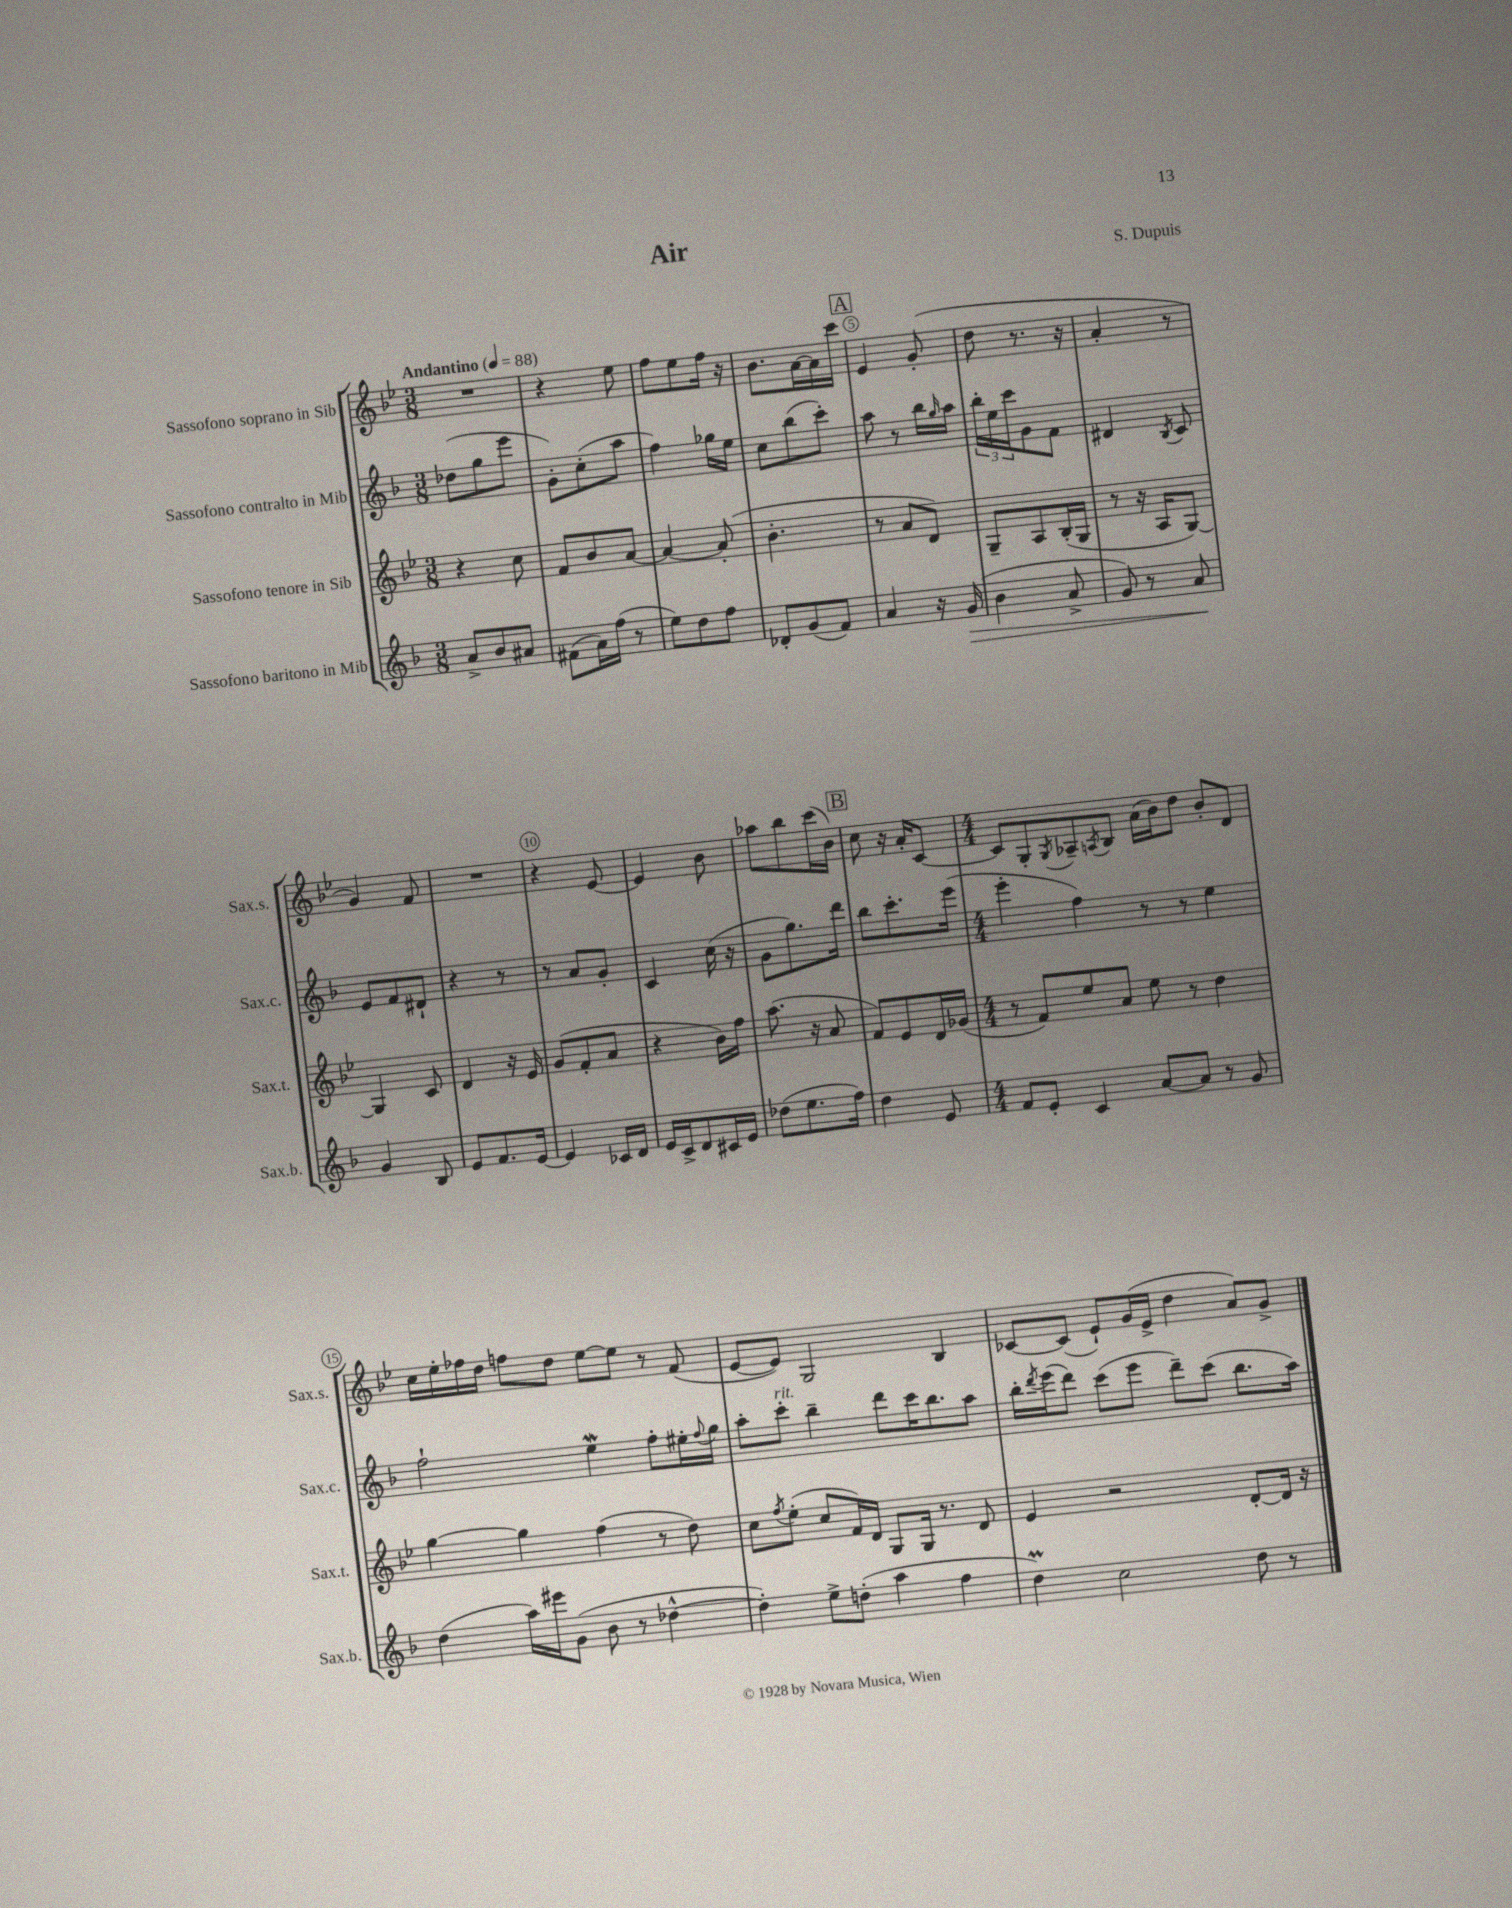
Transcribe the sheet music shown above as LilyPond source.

\header { title = "Air" composer = "S. Dupuis" }
<<
\new StaffGroup <<
\new Staff = "s0" \with { instrumentName = "Sassofono soprano in Sib" shortInstrumentName = "Sax.s." } {
    \clef treble \key bes \major \numericTimeSignature \time 3/8 \tempo "Andantino" 4 = 88
    R4. |
    r4 ees''8 |
    f''8 ees''8 f''16 r16 |
    bes'8. a'16~ a'16 c'''16 |
    \mark \markup { \box "A" } ees'4 g'8-.( |
    d''8 r8. r16 |
    a'4-. r8 |
    g'4) f'8 |
    R4. |
    r4 ees'8~ |
    ees'4 bes'8 |
    aes''8 bes''8 c'''16( bes'16) |
    \mark \markup { \box "B" } c''8 r16 a'16-. c'8~ |
    \numericTimeSignature \time 4/4 c'8 g8-. \acciaccatura { g8 } aes8-- \acciaccatura { a8 } bes8 a'16( bes'16) d''8 bes'8-. d'8 |
    c''16 ees''16-. fes''16 d''16 f''8 d''8 ees''8~ ees''8 r8 f'8( |
    ees'8~ ees'8) g2 bes4 |
    ces'8~ ces'8( ees'8-!) g'16( ees'16-> d''4 a'8) g'8-> \bar "|." |
}
\new Staff = "s1" \with { instrumentName = "Sassofono contralto in Mib" shortInstrumentName = "Sax.c." } {
    \clef treble \key f \major \numericTimeSignature \time 3/8
    des''8( g''8 e'''8 |
    g'8-.) c''8-.( a''8 |
    f''4) ges''16 e''16 |
    c''8 bes''8( c'''8-.) |
    \mark \markup { \box "A" } a''8 r8 bes''16 \grace { g''16 } a''16 |
    \tuplet 3/2 { bes''16-. e''16 c'''16 } g'8 f'8 |
    dis'4 \acciaccatura { bes8 } c'8 |
    e'8 f'8 dis'8-! |
    r4 r8 |
    r8 a'8 g'8-. |
    c'4 c''16( r16 |
    g'8 g''8.) d'''16 |
    \mark \markup { \box "B" } bes''8 c'''8.-. e'''16( |
    \numericTimeSignature \time 4/4 e'''4-. f''4) r8 r8 e''4 |
    f''2-! e''4\mordent f''8-. eis''16-. \appoggiatura { f''8 } g''16 |
    a''8-. c'''8-.^\markup { \italic "rit." } bes''4-- d'''8 c'''16 bes''8. a''8 |
    bes''16-. \acciaccatura { d'''8 } e'''16( d'''8) c'''8( e'''8 d'''8--) c'''8( bes''8. a''16) \bar "|." |
}
\new Staff = "s2" \with { instrumentName = "Sassofono tenore in Sib" shortInstrumentName = "Sax.t." } {
    \clef treble \key bes \major \numericTimeSignature \time 3/8
    r4 c''8 |
    f'8 bes'8 a'8~ |
    a'4~ a'8-.( |
    bes'4.-. |
    \mark \markup { \box "A" } r8 a'8 d'8) |
    g8-- a8 bes16-.( g16 |
    r8 r16 a16 g8~) |
    g4 c'8 |
    d'4 r16 ees'16 |
    g'8( f'8-. a'8 |
    r4 bes'16) f''16 |
    a''8.( r16 a'8 |
    \mark \markup { \box "B" } f'8) ees'8 d'16 ges'16( |
    \numericTimeSignature \time 4/4 r8 f'8) ees''8 a'8 ees''8 r8 d''4 |
    g''4~ g''4 f''4( r8 d''8) |
    c''8 \acciaccatura { f''8 } ees''8-.( c''8 f'16) d'16 g8 g16 r8. d'8 |
    ees'4 r2 d'8~-. d'16 r16 \bar "|." |
}
\new Staff = "s3" \with { instrumentName = "Sassofono baritono in Mib" shortInstrumentName = "Sax.b." } {
    \clef treble \key f \major \numericTimeSignature \time 3/8
    a'8-> bes'8 ais'8 |
    fis'8( a'16) f''16( r8 |
    e''8) d''8 f''8 |
    des'8-. g'8( f'8) |
    \mark \markup { \box "A" } a'4 r16 g'16\>( |
    bes'4 a'8-> |
    g'8) r8 a'8\! |
    g'4 bes8 |
    e'8 f'8. e'16~ |
    e'4 ces'16 d'16 |
    e'16 c'16-> d'8 cis'16 e'16 |
    des''8( e''8. f''16) |
    \mark \markup { \box "B" } d''4 e'8 |
    \numericTimeSignature \time 4/4 f'8 e'8-. c'4 a'8~ a'8 r8 g'8 |
    d''4( a''16) eis'''16 g'8( bes'8 r8 des''4~-^ |
    des''4-.) e''8-> d''8-.( a''4 f''4 |
    d''4\prall) c''2 d''8 r8 \bar "|." |
}
>>
>>
\layout { \context { \Score \override BarNumber.break-visibility = ##(#f #t #t) barNumberVisibility = #(every-nth-bar-number-visible 5) \override BarNumber.stencil = #(make-stencil-circler 0.1 0.3 ly:text-interface::print) } }
